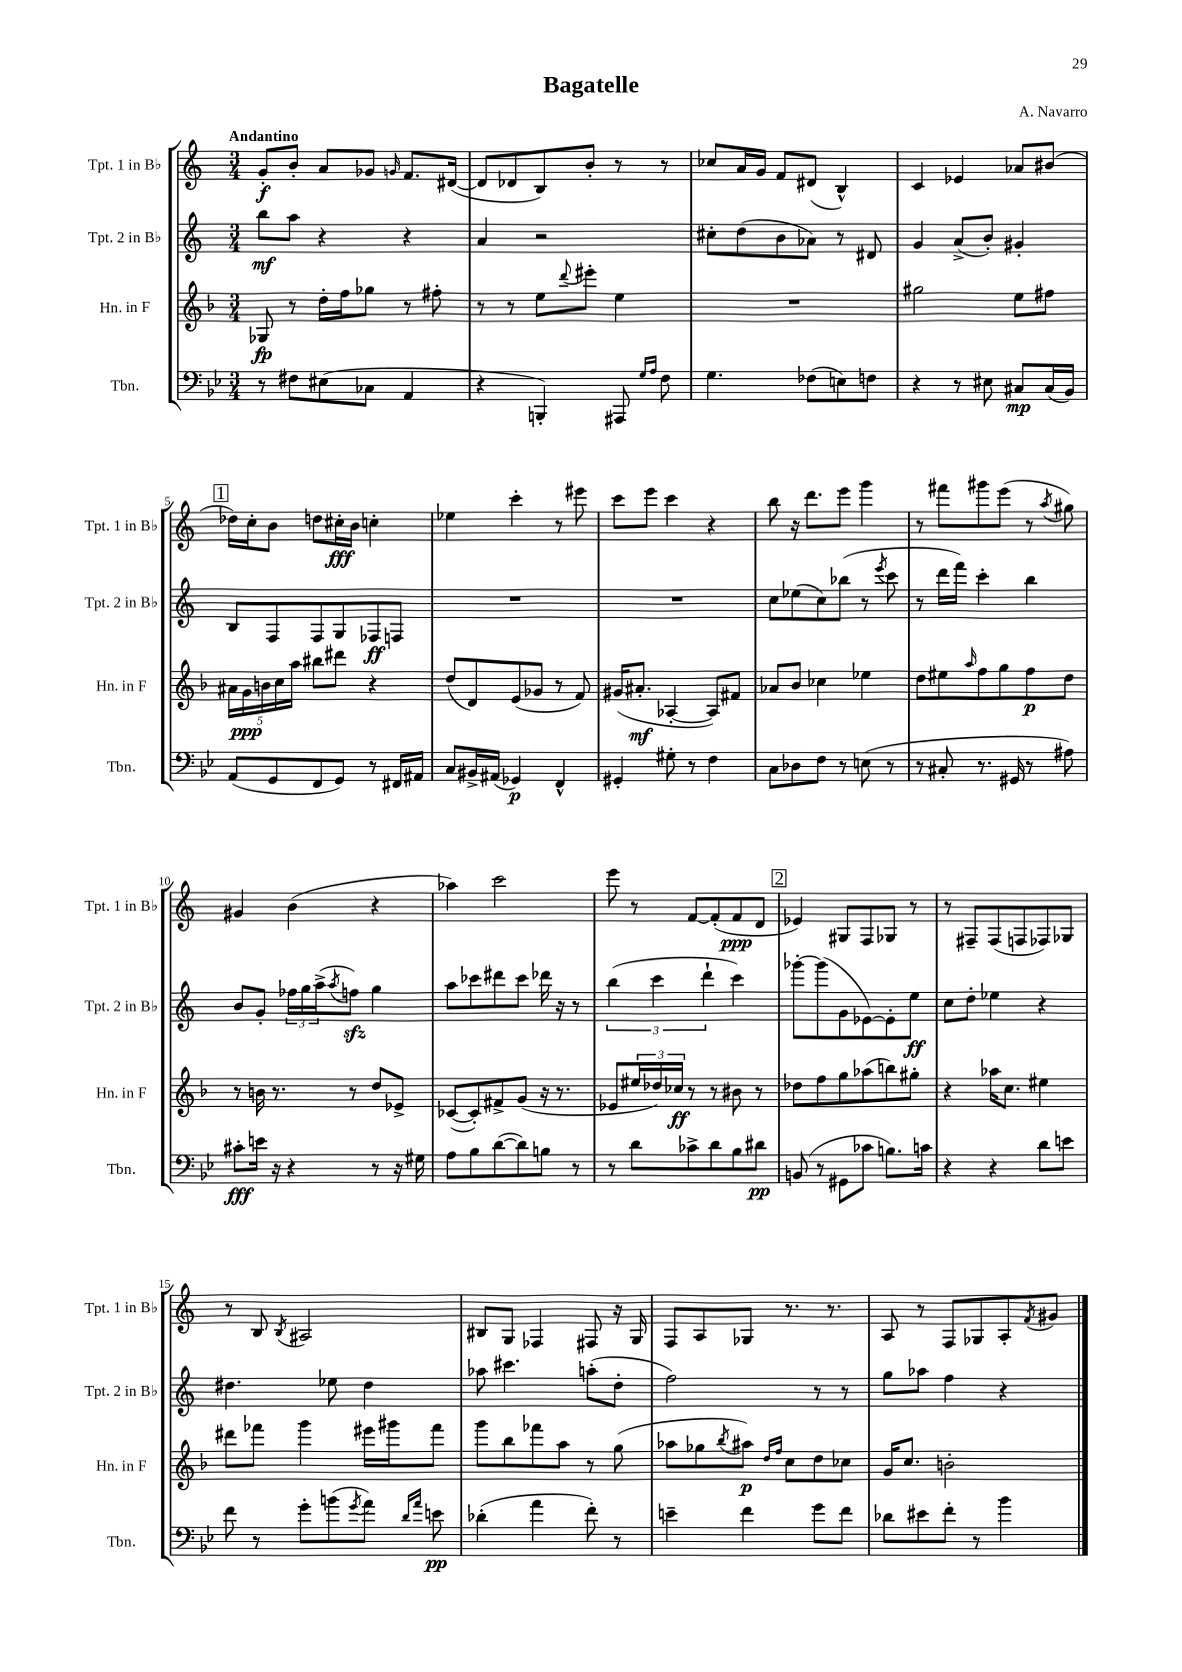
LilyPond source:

\header { title = "Bagatelle" composer = "A. Navarro" }
<<
\new StaffGroup <<
\new Staff = "s0" \with { instrumentName = "Tpt. 1 in Bb" shortInstrumentName = "Tpt. 1 in Bb" } {
    \clef treble \key c \major \numericTimeSignature \time 3/4 \tempo "Andantino"
    g'8-.\f b'8-. a'8 ges'8 \grace { g'16 } f'8. dis'16~( |
    dis'8 des'8 b8) b'8-. r8 r8 |
    ces''8 a'16 g'16 f'8 dis'8( b4-^) |
    c'4 ees'4 aes'8 bis'8( |
    \mark \markup { \box "1" } des''16) c''16-. b'8 d''8 cis''16-.\fff b'16 c''4-. |
    ees''4 c'''4-. r8 eis'''8 |
    c'''8 e'''8 c'''4 r4 |
    b''8 r16 d'''8. e'''8 g'''4 |
    r8 fis'''8 gis'''8 e'''8( r8 \acciaccatura { a''8 } gis''8) |
    gis'4 b'4( r4 |
    aes''4) c'''2 |
    e'''8 r8 f'8~ f'8-.( f'8\ppp d'8 |
    \mark \markup { \box "2" } ees'4) gis8 f8 ges8 r8 |
    r8 fis8-- fis8( f8 fes8) ges8 |
    r8 b8 \acciaccatura { b8 } ais2 |
    bis8 g8 fes4 fis8 r16 g16 |
    f8 a8 ges8 r8. r8. |
    a8 r8 f8 ges8 a8-. \acciaccatura { f'8 } gis'8 \bar "|." |
}
\new Staff = "s1" \with { instrumentName = "Tpt. 2 in Bb" shortInstrumentName = "Tpt. 2 in Bb" } {
    \clef treble \key c \major \numericTimeSignature \time 3/4
    b''8\mf a''8 r4 r4 |
    a'4 r2 |
    cis''8-. d''8( b'8 aes'8) r8 dis'8 |
    g'4 a'8->( b'8-.) gis'4-. |
    \mark \markup { \box "1" } b8 f8 f8 g8 fes8\ff f8 |
    R2. |
    R2. |
    c''8 ees''8( c''8) bes''8( r8 \acciaccatura { e'''8 } c'''8 |
    r8 d'''16 f'''16) c'''4-. b''4 |
    b'8 g'8-. \tuplet 3/2 { fes''16 g''16 a''16->( } \acciaccatura { a''8 } f''8\sfz) g''4 |
    a''8 ces'''8 dis'''8 ces'''8 des'''16 r16 r8 |
    \tuplet 3/2 { b''4( c'''4 d'''4-! } c'''4) |
    \mark \markup { \box "2" } ges'''8~-. ges'''8( g'8 ees'8~) ees'8-. e''8\ff |
    c''8 d''8-. ees''4 r4 |
    dis''4. ees''8 dis''4 |
    aes''8 cis'''4. a''8-.( d''8-. |
    f''2) r8 r8 |
    g''8 aes''8 f''4 r4 \bar "|." |
}
\new Staff = "s2" \with { instrumentName = "Hn. in F" shortInstrumentName = "Hn. in F" } {
    \clef treble \key f \major \numericTimeSignature \time 3/4
    ges8\fp r8 d''16-. f''16 ges''8 r8 fis''8-. |
    r8 r8 e''8 \appoggiatura { d'''8 } eis'''8-. e''4 |
    R2. |
    gis''2 e''8 fis''8 |
    \mark \markup { \box "1" } \tuplet 5/4 { ais'16 g'16\ppp b'16 c''16 a''16 } bis''8 dis'''8 r4 |
    d''8( d'8) e'8( ges'8 r8 f'8) |
    gis'16( ais'8.-.\mf aes4~-. aes8) fis'8 |
    aes'8 bes'8 ces''4 ees''4 |
    d''8 eis''8 \grace { a''16 } f''8 g''8 f''8\p d''8 |
    r8 b'16 r8. r8 d''8 ees'8-> |
    ces'8~( ces'8-.) fis'8-> g'8( r16 r8. |
    ees'8 \tuplet 3/2 { eis''16 des''16) ces''16\ff } r8 r8 bis'8 r8 |
    \mark \markup { \box "2" } des''8 f''8 g''8 aes''8( b''8) gis''8-. |
    r4 aes''16 c''8. eis''4 |
    dis'''8 fes'''8 g'''4 eis'''16 gis'''16 fes'''8 |
    g'''8 bes''8 fes'''8 a''8 r8 g''8( |
    aes''8 ges''8 \acciaccatura { bes''8 } ais''8\p) \grace { d''16 f''16 } c''8 d''8 ces''8 |
    g'16 c''8. b'2-. \bar "|." |
}
\new Staff = "s3" \with { instrumentName = "Tbn." shortInstrumentName = "Tbn." } {
    \clef bass \key bes \major \numericTimeSignature \time 3/4
    r8 fis8 eis8( ces8 a,4 |
    r4 b,,4-.) ais,,8 \grace { g16 a16 } f8 |
    g4. fes8( e8) f8 |
    r4 r8 eis8 cis8\mp cis16( bes,16) |
    \mark \markup { \box "1" } a,8( g,8 f,8 g,8) r8 fis,16 ais,16 |
    c8 bis,16-> ais,16( ges,4\p) f,4-^ |
    gis,4-. gis8-. r8 f4 |
    c8 des8 f8 r8 e8( r8 |
    r8 cis8-. r8. gis,16 r8 ais8) |
    cis'8-.\fff e'16 r16 r4 r8 r16 gis16 |
    a8 bes8 d'8~( d'8) b8 r8 |
    r8 d'8 ces'8-> d'8 bes8 dis'8\pp |
    \mark \markup { \box "2" } b,8( r8 gis,8 ces'8 b8.) c'16 |
    r4 r4 d'8 e'8 |
    f'8 r8 g'8-. b'8( \acciaccatura { g'8 } a'8) \grace { d'16 a'16 } e'8\pp |
    des'4-.( a'4 f'8-.) r8 |
    e'4-- f'4 g'8 f'8 |
    des'8 eis'8 f'8-. r8 bes'4 \bar "|." |
}
>>
>>
